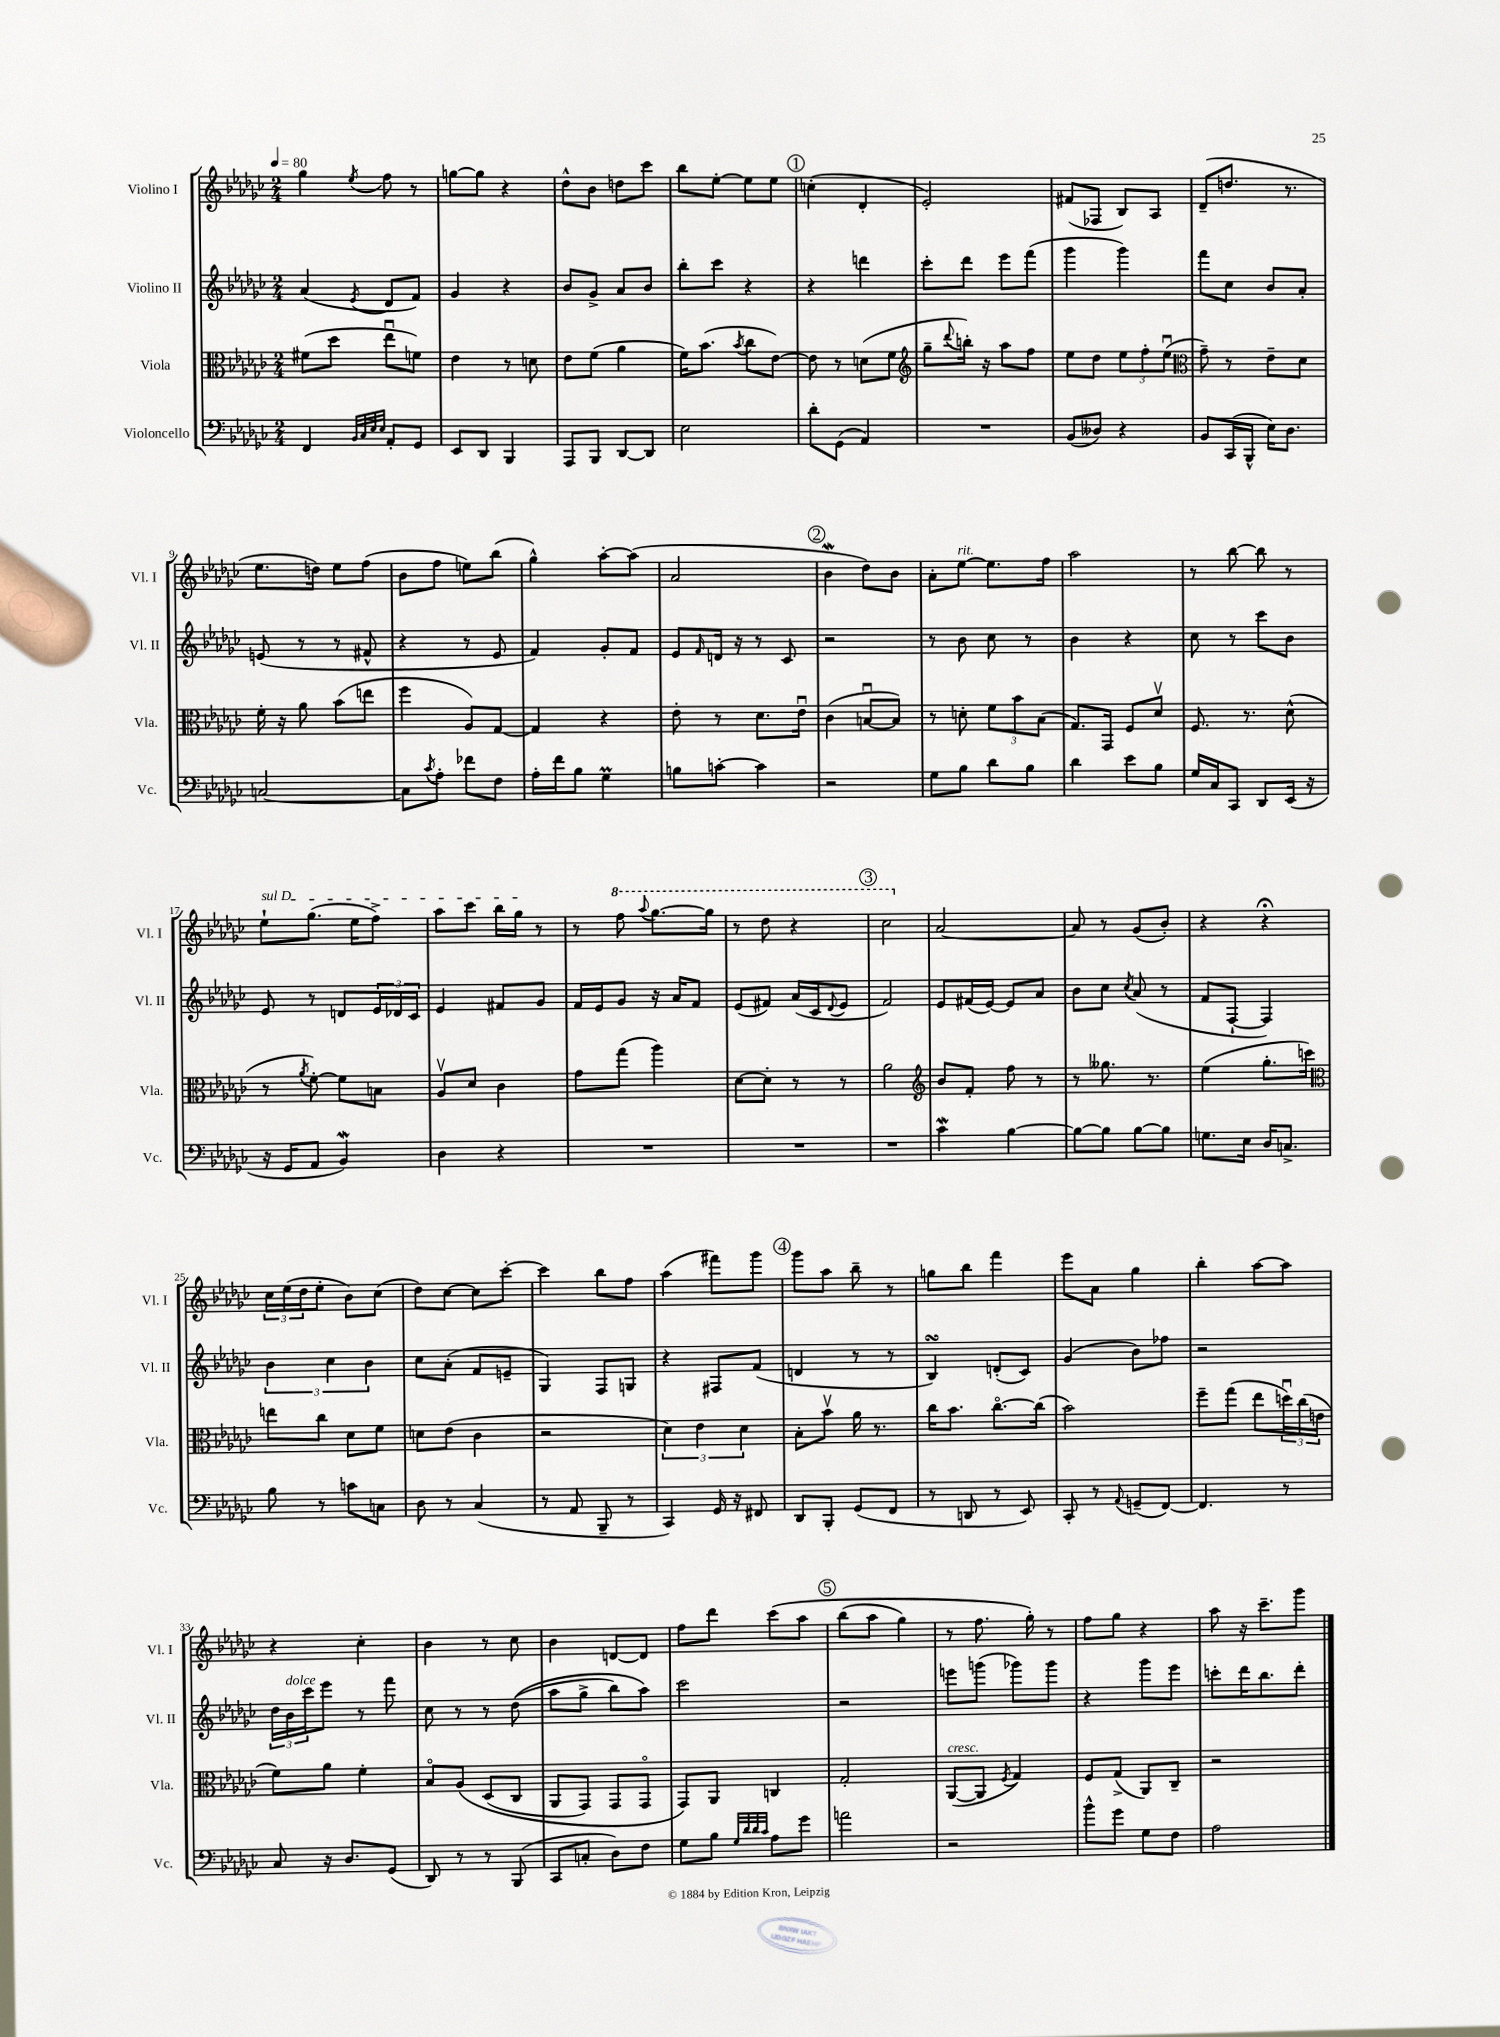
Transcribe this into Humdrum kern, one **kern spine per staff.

**kern	**kern	**kern	**kern
*part4	*part3	*part2	*part1
*staff4	*staff3	*staff2	*staff1
*I"Violoncello	*I"Viola	*I"Violino II	*I"Violino I
*I'Vc.	*I'Vla.	*I'Vl. II	*I'Vl. I
*clefF4	*clefC3	*clefG2	*clefG2
*k[b-e-a-d-g-c-]	*k[b-e-a-d-g-c-]	*k[b-e-a-d-g-c-]	*k[b-e-a-d-g-c-]
*M2/4	*M2/4	*M2/4	*M2/4
*MM80	*MM80	*MM80	*MM80
=1	=1	=1	=1
4FF/	(8f#X\L	(4a-/	4gg-\
.	8dd-\J	.	.
32qqBB-/LLL	.	.	.
32qqC-/	.	.	.
32qqE-/	.	.	.
32qqE-/JJJ	.	8qe-/	8qee-/
8AA-'/L	8ee-u\L	8d-/L	8ff\
8GG-/J	8fn\J)	8f/J)	8r
=2	=2	=2	=2
8EE-/L	4e-\	4g-/	[8ggn\L
8DD-/J	.	.	8gg\J]
4BBB-/	8r	4r	4r
.	8dn\	.	.
=3	=3	=3	=3
8AAA-/L	8e-\L	8b-/L	8dd-^^\L
8BBB-/J	(8f\J	8g-^/J	8b-\J
[8DD-/L	4a-\	8a-/L	8ddn\L
8DD-/J]	.	8b-/J	8ccc-\J
=4	=4	=4	=4
2E-\	16f\KL)	8bb-'\L	8bb-\L
.	(8.b-\J	.	.
.	.	8ccc-\J	[8ee-'\J
.	8qb-/	.	.
.	8cc-\L	4r	8ee-\L]
.	[8e-\J)	.	8ee-\J
!!LO:REH:place=s1:t=1
=5	=5	=5	=5
8d-'\L	8e-\]	4r	(4ccn'\
(8GG-\J	8r	.	.
4AA-/)	(8dn\L	4dddn\	4d-'/
.	8f\J	.	.
=6	=6	=6	=6
*	*clefG2	*	*
2r	8gg-~\L	8ccc-'\L	2e-'/)
.	8qqddd-/	.	.
.	16bbn'\Jk)	8ddd-\J	.
.	16r	.	.
.	8aa-\L	8eee-\L	.
.	8ff\J	(8fff\J	.
=7	=7	=7	=7
(8BB-/L	8ee-\L	4ggg-\	(8f#X/L
8D--X/J)	8dd-\J	.	8F-X/J
4r	12ee-\L	4ggg-\)	8B-/L)
.	12ff'\	.	.
.	.	.	8A-/J
.	(12ee-u\J	.	.
=8	=8	=8	=8
*	*clefC3	*	*
8BB-/L	8g-~\)	8fff\L	(8d-~/L
(16CC-/L	8r	8cc-\J	8.ddn/J
16BBB-^^/JJ	.	.	.
16E-\KL)	8e-~\L	8b-/L	.
8.D-\J	.	.	8.r
.	8d-\J	8a-'/J	.
!!LO:LB:g=z
=9	=9	=9	=9
[2Cn/	16f'\	(8en/	8.ee-\L
.	16r	.	.
.	8a-\	8r	.
.	.	.	16ddn\Jk)
.	(8b-\L	8r	8ee-\L
.	8een\J	8f#X^^/	(8ff\J
=10	=10	=10	=10
8C\L]	4ff\	4r	8b-\L
8qc-/	.	.	.
8A-'\J	.	.	8ff\J
8f-X\L	8A-/L)	8r	8een\L)
8F\J	[8G-/J	8e-/	(8bb-\J
=11	=11	=11	=11
16A-'\LL	4G-/]	4f/)	4gg-^^\)
16f\J	.	.	.
8B-\J	.	.	.
4G-M\	4r	8g-'/L	[8aa-'\L
.	.	8f/J	(8aa-\J]
=12	=12	=12	=12
8Bn\L	8e-'\	8e-/L	2a-/
.	.	16qqf/	.
[8cn'\J	8r	16dn/Jk	.
.	.	16r	.
4c\]	8.d-\L	8r	.
.	.	8c-/	.
.	16e-u\Jk	.	.
!!LO:REH:place=s1:t=2
=13	=13	=13	=13
2r	(4c-\	2r	4b-W\
.	[8Bnu/L	.	8dd-\L)
.	8B/J])	.	8b-\J
=14	=14	=14	=14
8G-\L	8r	8r	8a-'\L
!	!	!	!LO:TX:a:i:t=rit.
8B-\J	8dn'\	8b-\	[8ee-\J
8d-\L	12f\L	8cc-\	8.ee-\L]
.	12b-\	.	.
8B-\J	.	8r	.
.	(12B-\J	.	.
.	.	.	16ff\Jk
=15	=15	=15	=15
4d-\	8.G-/L)	4b-\	2aa-\
.	16GG-/Jk	.	.
8e-\L	8F/L	4r	.
8B-\J	8d-v/J	.	.
=16	=16	=16	=16
16G-/LL	8.F/	8cc-\	8r
16C-/J	.	.	.
8CC-/J	.	8r	[8bb-\
.	8.r	.	.
8DD-/L	.	8ccc-\L	8bb-\]
(16EE-/Jk	(8d-^^\	8b-\J	8r
16r	.	.	.
!!LO:LB:g=z
=17	=17	=17	=17
!	!	!	!LO:TX:a:i:t=sul D
16r	8r	8e-/	8ee-`\L
16GG-/KL	.	.	.
.	8qa-/	.	.
8AA-/J	[8f'\)	8r	(8.gg-\J
4BB-W/)	8f\L]	8dn/L	.
.	.	.	16ee-\KL
.	8Bn\J	24e-/L	8ff^\J)
.	.	24d-X/	.
.	.	24c-/JJ	.
=18	=18	=18	=18
4D-\	8A-v/L	4e-/	8aa-\L
.	8d-/J	.	8ccc-\J
4r	4c-\	8f#X/L	16bb-\LL
.	.	.	16gg-\JJ
.	.	8g-/J	8r
=19	=19	=19	=19
2r	8g-\L	16f/LL	8r
.	.	16e-/J	.
*	*	*	*8va
.	(8gg-\J	8g-/J	8fff\
.	.	.	8qqaaa-/
.	4aa-\)	16r	[8.ggg-\L
.	.	16a-/KL	.
.	.	8f/J	.
.	.	.	16ggg-\Jk]
=20	=20	=20	=20
2r	[8d-\L	(8e-/L	8r
.	8d-'\J]	8f#X/J)	8ddd-\
.	8r	(16a-/LL	4r
.	.	16c-/J	.
.	.	8qqd-/	.
.	8r	8e-/J	.
!!LO:REH:place=s1:t=3
=21	=21	=21	=21
2r	2a-\	2f/)	2ccc-\
=22	=22	=22	=22
*	*clefG2	*	*
*	*	*	*X8va
4c-w\	8b-/L	8e-/L	[2a-/
.	8f'/J	(16f#X/L	.
.	.	[16e-/JJ)	.
[4B-\	8ff\	8e-/L]	.
.	8r	8a-/J	.
=23	=23	=23	=23
8B-\L_	8r	8b-\L	8a-/]
8B-\J]	8.gg--X\	8cc-\J	8r
.	.	8qcc-/	.
[8B-\L	.	(8a-/	(8g-/L
.	8.r	.	.
8B-\J]	.	8r	8b-'/J)
=24	=24	=24	=24
8.Gn\L	(4ee-\	8f/L	4r
.	.	[8F`/J	.
16E-\Jk	.	.	.
16D-/KL	8.gg-'\L	4F/])	4r;<
8.Cn^/J	.	.	.
.	16cccn\Jk)	.	.
!!LO:LB:g=z
=25	=25	=25	=25
*	*clefC3	*	*
8B-\	8een\L	6b-\	24cc-\LL
.	.	.	(24ee-\
.	.	.	24dd-\J
8r	8cc-\J	.	8ee-'\J
.	.	6cc-\	.
8cn\L	8d-\L	.	8b-\L)
.	.	6b-\	.
8Cn\J	8f\J	.	(8cc-\J
=26	=26	=26	=26
8D-\	8dn\L	8cc-\L	8dd-\L)
8r	(8e-\J	(8a-'\J	[8cc-\J
(4C-/	4c-\	8f/L	8cc-\L]
.	.	8en~/J	[8ccc-'\J
=27	=27	=27	=27
8r	2r	4G-/)	4ccc-\]
8AA-/	.	.	.
8BBB-~/	.	8F/L	8bb-\L
8r	.	8Gn/J	8ff\J
=28	=28	=28	=28
4CC-/)	6d-\)	4r	(4aa-\
.	6e-\	.	.
16GG-/	.	8F#X/L	8fff#X\L)
16r	.	.	.
.	6d-\	.	.
8FF#X/	.	(8f/J	8ggg-\J
!!LO:REH:place=s1:t=4
=29	=29	=29	=29
8DD-/L	8B-'\L	4dn/	8ggg-\L
8BBB-'/J	8b-v\J	.	8aa-\J
(8GG-/L	16a-\	8r	8bb-~\
.	8.r	.	.
8FF/J	.	8r	8r
=30	=30	=30	=30
8r	16cc-\KL	4B-sSsS/)	8ggn\L
.	8.b-\J	.	.
8DDn/	.	.	8bb-\J
8r	[8.cc-\L	(8dn'/L	4fff\
8EE-/)	.	8c-/J)	.
.	(16cc-\Jk]	.	.
=31	=31	=31	=31
8CC-'/	2b-\)	(4g-/	8eee-\L
8r	.	.	8a-\J
8qqAA-/	.	.	.
(8GGn~/L	.	8b-\L)	4gg-\
[8FF/J)	.	8ff-X\J	.
=32	=32	=32	=32
4.FF/]	8ff~\L	2r	4bb-'\
.	(8gg-\J	.	.
.	8ee-\L	.	[8aa-\L
8r	24ddnu\L)	.	8aa-\J]
.	(24cc-\	.	.
.	24en\JJ	.	.
!!LO:LB:g=z
=33	=33	=33	=33
8C-/	8f\L)	24dd-\LL	4r
!	!	!LO:TX:a:i:t=dolce	!
.	.	24b-\	.
.	.	24ccc-\J	.
16r	8a-\J	8eee-\J	.
8.D-/L	.	.	.
.	4f'\	8r	4cc-'\
(8GG-/J	.	8fff\	.
=34	=34	=34	=34
8DD-/)	8B-/L	8cc-\	4b-\
8r	(8A-/J	8r	.
8r	(8D-/L	8r	8r
(8BBB-/	8C-/J	((8dd-\	8cc-\
=35	=35	=35	=35
8CC-/L	8AA-/L	8aa-\L	4b-\
8Cn'/J	8GG-/J)	8gg-^\J	.
8D-\L)	8GG-/L	8bb-\L)	[8dn/L
8F\J	8GG-/J	8aa-\J)	8d/J]
=36	=36	=36	=36
8G-\L	8GG-/L)	2ccc-\	8ff\L
8B-\J	8AA-/J	.	8ddd-\J
32qqG-/LLL	.	.	.
32qqd-/	.	.	.
32qqd-/	.	.	.
32qqc-/JJJ	.	.	.
8A-\L	4Cn/	.	(8ccc-\L
8g-\J	.	.	8aa-\J
!!LO:REH:place=s1:t=5
=37	=37	=37	=37
2an\	2G-'/	2r	(8bb-\L
.	.	.	8aa-\J
.	.	.	4gg-\)
=38	=38	=38	=38
!	!LO:TX:a:i:t=cresc.	!	!
2r	([8AA-/L	8eeen\L	8r
.	8AA-/J]	(8gggn\J	8.ff\
.	8qF/	.	.
.	4G-/)	8ggg-X\L)	.
.	.	.	16gg-'\)
.	.	8ggg-\J	8r
=39	=39	=39	=39
8b-^^\L	8F/L	4r	8ff\L
8g-\J	(8G-^/J	.	8gg-\J
8G-\L	8AA-/L)	8ggg-\L	4r
8F\J	8C-~/J	8eee-\J	.
=40	=40	=40	=40
2A-\	2r	8cccn'\L	8aa-\
.	.	16ddd-\K	16r
.	.	8.bb-\	8.ccc-~\L
.	.	8ddd-'\J	8ggg-\J
==	==	==	==
*-	*-	*-	*-
